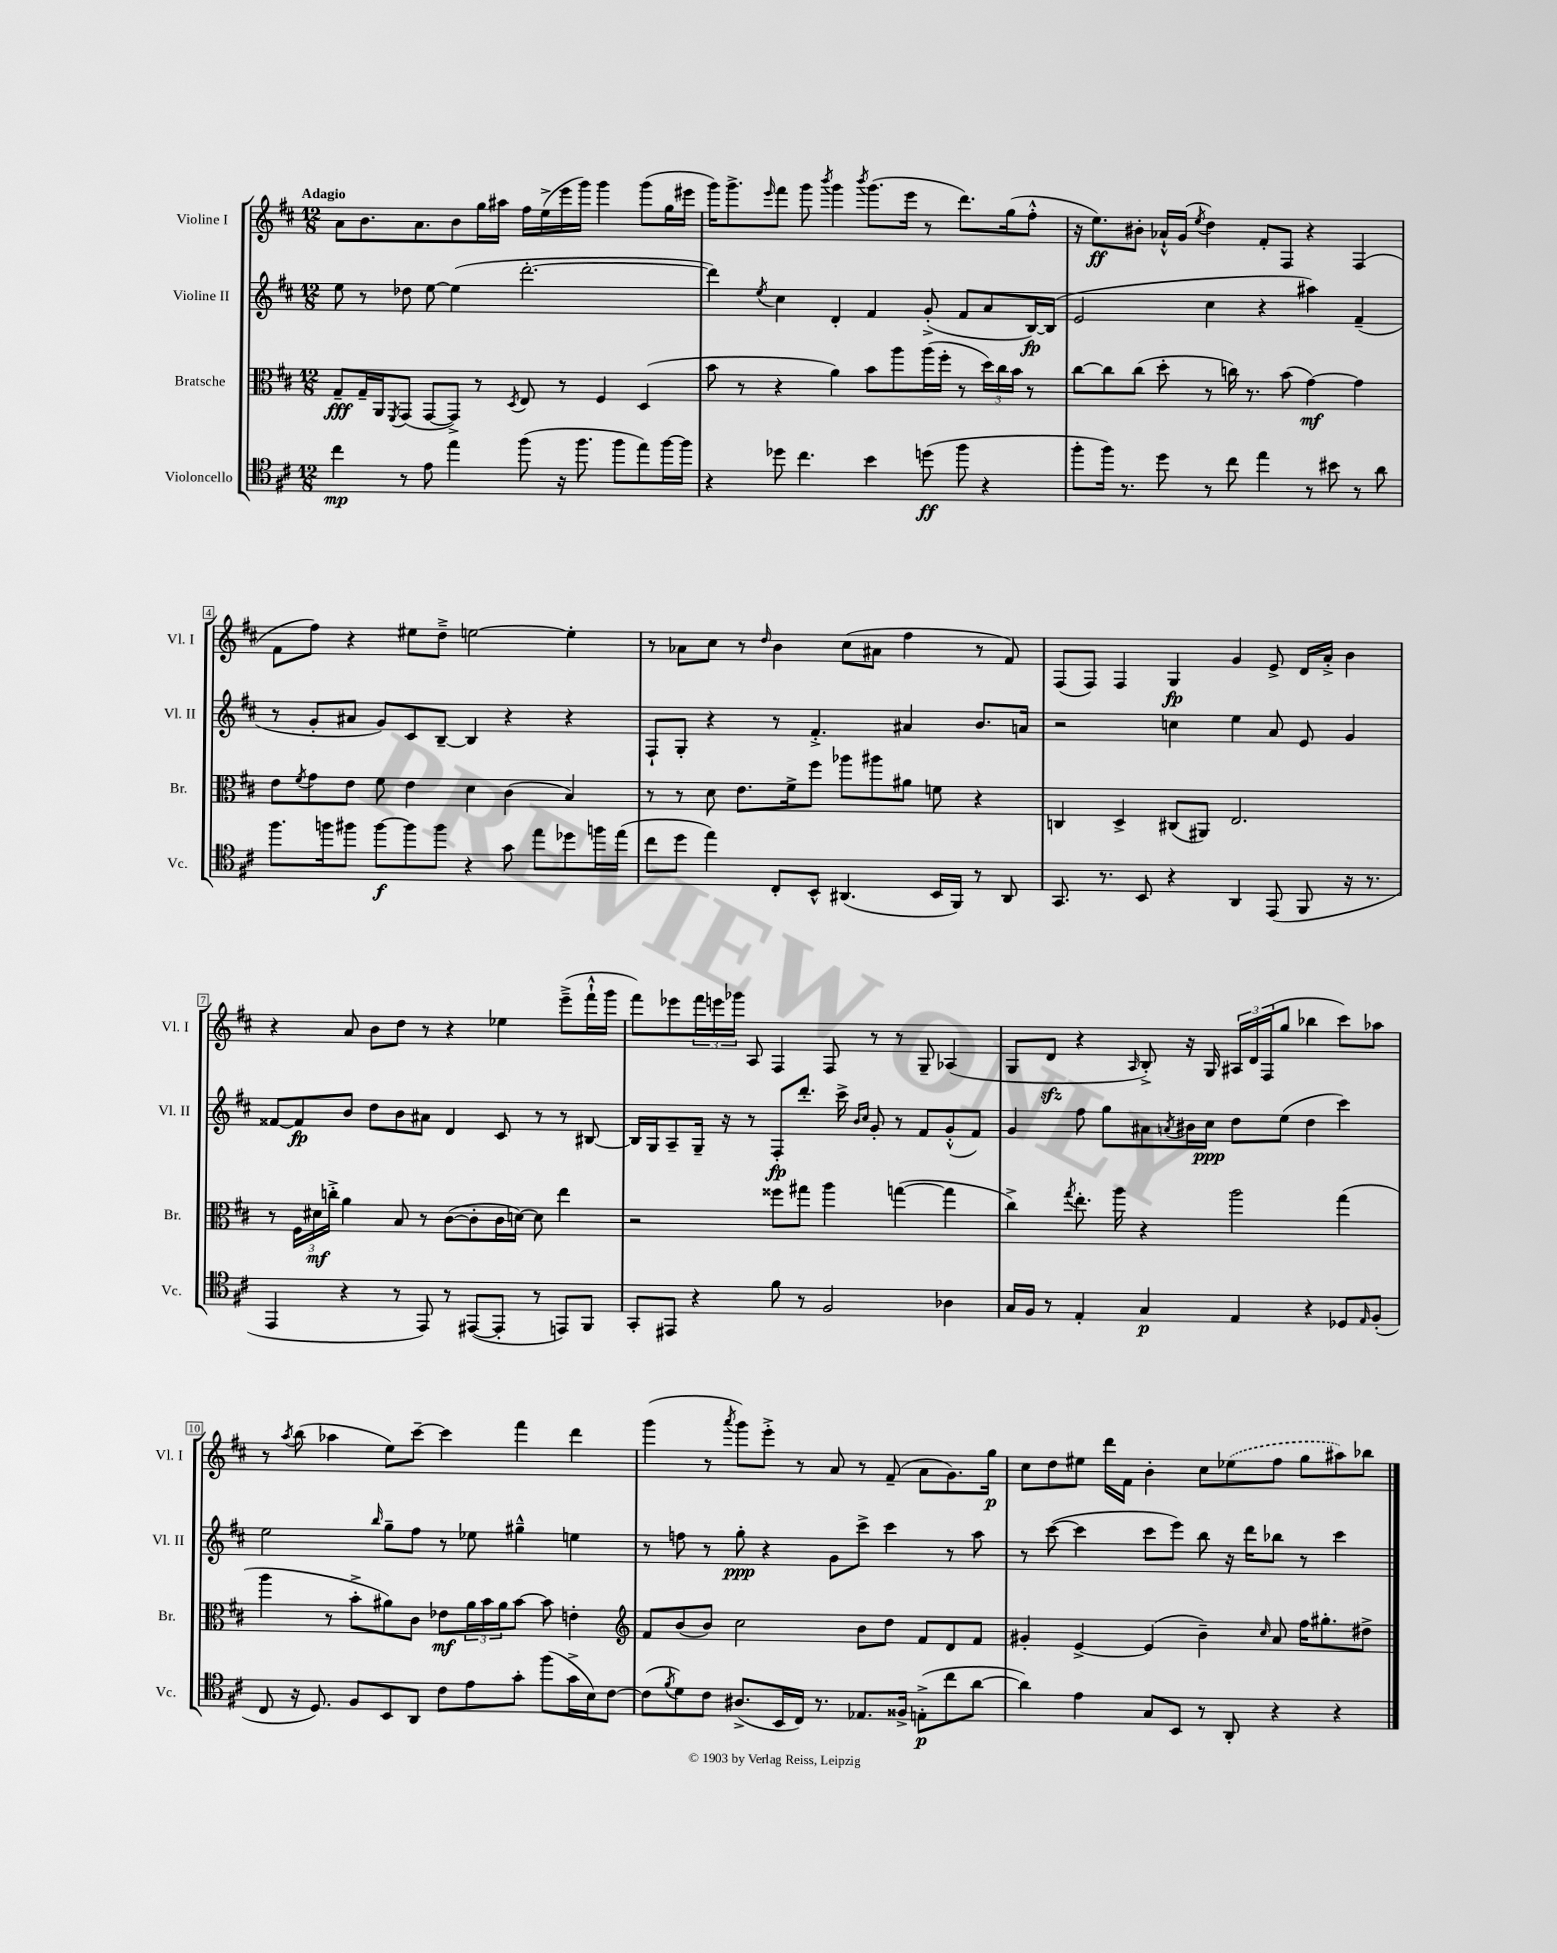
<<
\new StaffGroup <<
\new Staff = "s0" \with { instrumentName = "Violine I" shortInstrumentName = "Vl. I" } {
    \clef treble \key d \major \numericTimeSignature \time 12/8 \tempo "Adagio"
    a'8 b'8. a'8. b'8 g''16 ais''16 fis''16 e''16->( e'''16 g'''16) g'''4 g'''8( g''16 eis'''16 |
    g'''16) g'''8.-> \grace { e'''16 } fis'''8 g'''8 \acciaccatura { b'''8 } g'''4 \acciaccatura { b'''8 } g'''8.( e'''16 r8 d'''8.) g''16( fis''8-.-^ |
    r16 e''8.\ff) bis'8-. aes'16-!-^ g'16( \acciaccatura { e''8 } d''4) fis'8-. fis8 r4 fis4( |
    fis'8 fis''8) r4 eis''8 d''8---> e''2~ e''4-. |
    r8 aes'8 cis''8 r8 \grace { d''16 } b'4 cis''8( ais'8 fis''4 r8 fis'8) |
    fis8( fis8) fis4 g4\fp g'4 e'8-> d'16 a'16-.-> b'4 |
    r4 a'8 b'8 d''8 r8 r4 ees''4 e'''8--->( fis'''16-!-^ g'''16 |
    fis'''8) ees'''8 \tuplet 3/2 { fis'''16 e'''16 ges'''16 } a8 fis4 fis8 r8 r8 g8-- aes4( |
    g8 d'8\sfz r4 \grace { a16 } b8-.->) r16 g16 \tuplet 3/2 { ais16 d'16 fis16( } g''8 bes''4 cis'''8) aes''8 |
    r8 \acciaccatura { a''8 } b''8( aes''4 e''8) cis'''8~-- cis'''4 fis'''4 d'''4 |
    g'''4( r8 \acciaccatura { a'''8 } g'''8) e'''8-.-> r8 a'8 r8 fis'8--( a'8 g'8.) g''16\p |
    cis''8 d''8 eis''8 d'''16 fis'16 b'4-. cis''8 \once \slurDashed ees''8( fis''8 g''8 ais''8) bes''8 \bar "|." |
}
\new Staff = "s1" \with { instrumentName = "Violine II" shortInstrumentName = "Vl. II" } {
    \clef treble \key d \major \numericTimeSignature \time 12/8
    e''8 r8 des''8 e''8~ e''4( d'''2.~-. |
    d'''4) \acciaccatura { e''8 } cis''4 d'4-. fis'4 g'8-.->( fis'8 a'8 b16~\fp) b16( |
    e'2 cis''4 r4 ais''4) fis'4--( |
    r8 g'8-. ais'8 g'8) cis'8 b8~-- b4 r4 r4 |
    fis8-! g8-. r4 r8 fis'4.-.-> ais'4 b'8. a'16 |
    r2 c''4 e''4 a'8 e'8 g'4 |
    fisis'8~ fisis'8\fp b'8 d''8 b'8 ais'8 d'4 cis'8 r8 r8 bis8~ |
    bis16 g16 a8-- g16-- r16 r8 fis8-.\fp d'''8.-. cis'''16-> \grace { b'16 cis''16 } g'8-. r8 fis'8 g'8-.-^( fis'8) |
    g'4 fis''8 g''8 ais'8 \acciaccatura { a'8 } bis'16 cis''16\ppp d''8 e''8( d''4 cis'''4) |
    e''2 \grace { b''16 } g''8-- fis''8 r8 ees''8 gis''4---^ e''4 |
    r8 f''8 r8 g''8-.\ppp r4 g'8 cis'''8-> cis'''4 r8 a''8 |
    r8 cis'''8~( cis'''4 cis'''8 e'''8) b''8 r16 d'''16 bes''8 r8 cis'''4 \bar "|." |
}
\new Staff = "s2" \with { instrumentName = "Bratsche" shortInstrumentName = "Br." } {
    \clef alto \key d \major \numericTimeSignature \time 12/8
    g8--\fff g16-- a,16 \acciaccatura { fis,8 } g,8( g,8~ g,8->) r8 \acciaccatura { d8 } e8 r8 fis4 d4( |
    b'8 r8 r4 a'4) b'8 a''8 a''16( fis''16-. r8 \tuplet 3/2 { d''16) cis''16 b'16 } r8 |
    cis''8~ cis''8 cis''8( d''8-. r8 c''16) r8. b'8( g'4~\mf) g'4 |
    e'8 \acciaccatura { fis'8 } g'8 e'8 fis'8 e'4 d'4 cis'4( b4) |
    r8 r8 d'8 e'8. fis'16-> fis''8 aes''8 ais''8 ais'8 f'8 r4 |
    c4 d4-> cis8( ais,8) e2. |
    r8 \tuplet 3/2 { fis16 dis'16\mf c''16-.-> } a'4 b8 r8 cis'8~( cis'8-. cis'16 d'16~) d'8 e''4 |
    r2 fisis''8 gis''8 a''4 g''4~( g''4 |
    cis''4->) \acciaccatura { g''8 } e''8.-. a''16 r4 a''2 g''4( |
    a''4 r8 b'8-.-> ais'8) cis'8 ees'8\mf \tuplet 3/2 { ais'16 b'16 ais'16 } b'8~ b'8 e'4-. |
    \clef treble fis'8 b'8( b'8) cis''2 b'8 d''8 fis'8 d'8 fis'8 |
    gis'4-. e'4~-> e'4( b'4--) \grace { cis''16 } a'8 fis''16 gis''8.-. dis''8-> \bar "|." |
}
\new Staff = "s3" \with { instrumentName = "Violoncello" shortInstrumentName = "Vc." } {
    \clef tenor \key d \major \numericTimeSignature \time 12/8
    cis''4\mp r8 e'8 e''4 fis''8( r16 fis''8. fis''8 e''8) fis''16~ fis''16 |
    r4 des''8 cis''4. b'4 d''8\ff( fis''8 r4 |
    fis''8-. fis''16) r8. d''8 r8 cis''8 e''4 r8 bis'8 r8 a'8 |
    fis''8. f''16 fis''8 fis''8~\f fis''8 fis''8 r4 g'8 e''8 des''8 f''16 e''16( |
    cis''8 d''8 e''4) cis8-. b,8-^ ais,4.( b,16 fis,16) r8 ais,8 |
    g,8. r8. b,8 r4 a,4 e,8( fis,8 r16 r8. |
    e,4 r4 r8 e,8) r8 eis,8~( eis,8-. r8 e,8) fis,8 |
    g,8-. eis,8 r4 fis'8 r8 fis2 aes4 |
    g16 fis16 r8 e4-. g4\p e4 r4 des8 \grace { e16 } fis8-.( |
    cis8 r16 d8.) fis8 b,8 a,8 cis'8 e'8 g'8-. fis''8( g'16-> b16) cis'8~ |
    cis'8( \acciaccatura { fis'8 } d'8) cis'8 ais8.->( b,16 cis16) r8. ees8. fisis16-> e8-.->\p( cis''8 a'8~ |
    a'4) e'4 g8 b,8 r8 a,8-. r4 r4 \bar "|." |
}
>>
>>
\layout { \context { \Score \override BarNumber.stencil = #(make-stencil-boxer 0.1 0.3 ly:text-interface::print) } }
